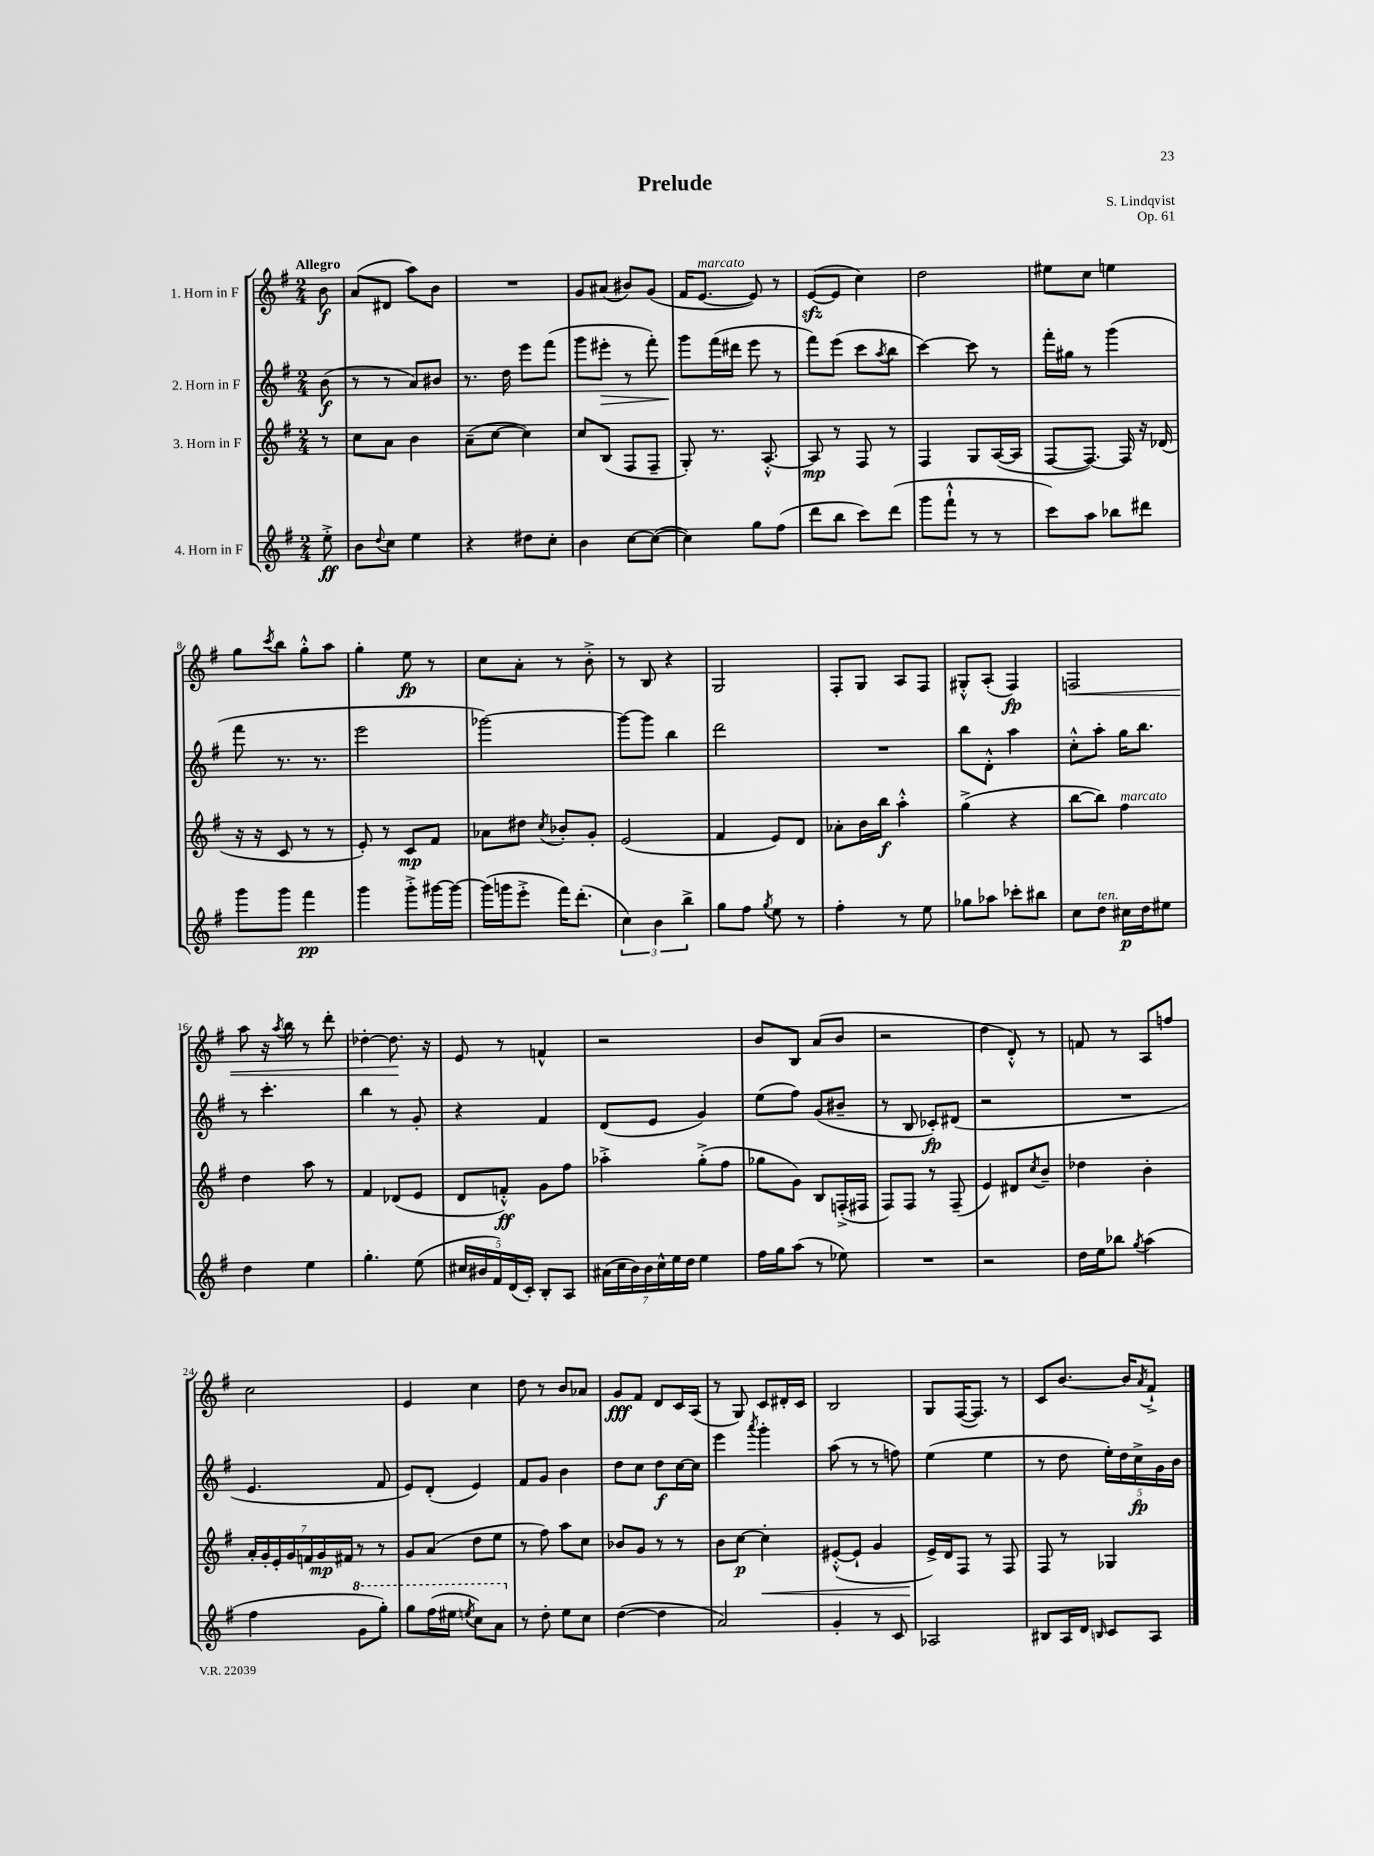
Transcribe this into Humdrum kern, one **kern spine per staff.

**kern	**kern	**kern	**kern
*staff4	*staff3	*staff2	*staff1
*clefG2	*clefG2	*clefG2	*clefG2
*k[f#]	*k[f#]	*k[f#]	*k[f#]
*M2/4	*M2/4	*M2/4	*M2/4
8ee'^	8r	(8b	8b
=	=	=	=
8b	8cc	8r	(8a
8qqdd	.	.	.
8cc	8a	8r	8d#
4ee	4b	8a)	8aa)
.	.	8b#	8b
=	=	=	=
4r	(8a~	8.r	2r
.	[8cc	.	.
.	.	16dd	.
8dd#	4cc])	8eee	.
8cc'	.	(8fff#	.
=	=	=	=
4b	8cc	8ggg	8g
.	(8B	8eee#'	(8a#
[8cc	8F#	8r	8b#)
(8cc_	8F#~	8fff#')	(8g
=	=	=	=
4cc])	8G')	8ggg	16f#
.	.	.	[8.e
.	8.r	(16fff#	.
.	.	16ddd#	.
8gg	.	8eee	8e])
.	[8.A'^^	.	.
(8ff#	.	8r	8r
=	=	=	=
8ddd	8A]	8fff#)	([8e
8bb	8r	(8eee	8e]
8ccc)	8F#	8ccc	4cc)
.	.	8qaa	.
(8ddd	8r	8bb	.
=	=	=	=
8ggg	4F#	[4ccc)	2dd
8fff#`^^	.	.	.
8r	8G	8ccc]	.
8r	([16A	8r	.
.	16A]	.	.
=	=	=	=
8ccc)	[8F#	16fff#'	8ee#
.	.	16gg#	.
8aa	8.F#_)	8r	8cc
8bb-	.	(4ggg	4ee
.	16F#]	.	.
8ddd#	16r	.	.
.	(16d-	.	.
=	=	=	=
8ggg	16r	8fff#	8gg
.	16r	.	.
.	.	.	8qccc
8ggg	8c	8.r	8bb
4fff#	8r	.	8gg'^^
.	.	8.r	.
.	8r	.	8aa
=	=	=	=
4ggg	8e')	2eee	4gg'
.	8r	.	.
8ggg'^	8c	.	8ee
[16ggg#	8f#	.	8r
16ggg#_	.	.	.
=	=	=	=
(16ggg#]	8a-	[2ggg-)	8cc
16ggg	.	.	.
8eee'^	8dd#	.	8a'
.	8qcc	.	.
16fff#)	8b-'	.	8r
(8.ddd'	.	.	.
.	8g'	.	8b'^
=	=	=	=
6cc)	(2e	8ggg-_	8r
.	.	8ggg-]	8B
6b	.	.	.
.	.	4bb	4r
6bb^	.	.	.
=	=	=	=
8gg	4f#	2ddd	2G
8ff#	.	.	.
8qgg	.	.	.
8ee	8e)	.	.
8r	8d	.	.
=	=	=	=
4ff#'	8a-'	2r	8F#'
.	16b	.	8G
.	16bb	.	.
8r	4aa'^^	.	8A
8ee	.	.	8F#
=	=	=	=
8gg-	(4gg^	8bb	8G#'^^
8aa-	.	8d'^^	(8A'
8ccc-'	4r	4aa	4F#)
8bb#	.	.	.
=	=	=	=
8cc	[8bb	8cc'^^	2F
8dd	8bb])	8aa'	.
16cc#	4ff#	16gg	.
16dd	.	8.bb	.
8ee#	.	.	.
=	=	=	=
4dd	4dd	8r	8aa
.	.	4.ccc'	16r
.	.	.	8qaa
.	.	.	16bb
4ee	8aa	.	8r
.	8r	.	8ddd'
=	=	=	=
4.gg'	4f#	4bb	[4dd-'
.	(8d-	8r	8.dd-]
(8ee	8e	8g'	.
.	.	.	16r
=	=	=	=
20cc#	8d	4r	8e
20b#	.	.	.
20f#)	.	.	.
.	8f'^^)	.	8r
(20d	.	.	.
20c')	.	.	.
8B'	8g	4f#	4f^^
8A	8ff#	.	.
=	=	=	=
(28a#	4aa-'^	(8d	2r
28cc	.	.	.
28b)	.	.	.
28b	.	.	.
.	.	8e	.
28cc^^	.	.	.
28ee	.	.	.
28dd	.	.	.
4ee	(8gg'^	4g)	.
.	8ff#	.	.
=	=	=	=
16ff#	8gg-	(8ee	8b
16gg	.	.	.
(8aa	8g)	8ff#)	8B
8r	8B	(8g	(8a
8ee-)	(16F'^	8b#~	8b
.	16F#	.	.
=	=	=	=
2r	8F#)	8r	2r
.	8F#	8B	.
.	8r	8c-')	.
.	(8F#~	(8d#	.
=	=	=	=
2r	4e)	2r	4dd
.	8d#	.	8d'^^)
.	8qcc	.	.
.	8b~	.	8r
=	=	=	=
16dd	4dd-	2r	8f
16ee	.	.	.
8bb-	.	.	8r
8qgg	.	.	.
(4aa	4b'	.	8A
.	.	.	8ff
=	=	=	=
4ff#	28a'	4.e	2cc
.	28g'	.	.
.	28e'	.	.
.	28g	.	.
.	28f	.	.
.	28g	.	.
.	28f#	.	.
8gg	8r	.	.
8ggg')	8r	8f#	.
=	=	=	=
8ggg	8g	8e)	4e
(16fff#	(8a	(8d'	.
16eee#	.	.	.
8qeee	.	.	.
8ccc)	8dd	4e)	4cc
8aa	8ee	.	.
=	=	=	=
8r	8r	8f#	8dd
8dd'	8ff#)	8g	8r
8ee	8aa	4b	8b
8cc	8cc	.	8a-
=	=	=	=
([4dd	8b-	8dd	8g
.	8g	8cc	8f#
4dd]	8r	8dd	8d
.	8r	[16cc	16c
.	.	16cc]	(16A
=	=	=	=
2a)	8b	4eee	8r
.	[8cc	.	8G)
.	.	8qaaa	.
.	4cc']	4ggg'	8c
.	.	.	16d#'
.	.	.	16c
=	=	=	=
4g'	([8e#'^^	(8aa	2B
.	8e#`]	8r	.
8r	4g	8r	.
8c	.	8ff)	.
=	=	=	=
2A-	16e^)	(4ee	8G
.	16d	.	.
.	8F#	.	([16F#
.	.	.	8.F#])
.	8r	4ee	.
.	8F#	.	8r
=	=	=	=
8B#	8F#	8r	8c
16A	8r	8dd	[8.b
16d	.	.	.
16qqB	.	.	.
8c	4G-	20ee')	.
.	.	20dd	.
.	.	.	16b]
.	.	20cc^	.
.	.	.	8qa
8A	.	.	8f#`^
.	.	20g	.
.	.	20b	.
==	==	==	==
*-	*-	*-	*-
